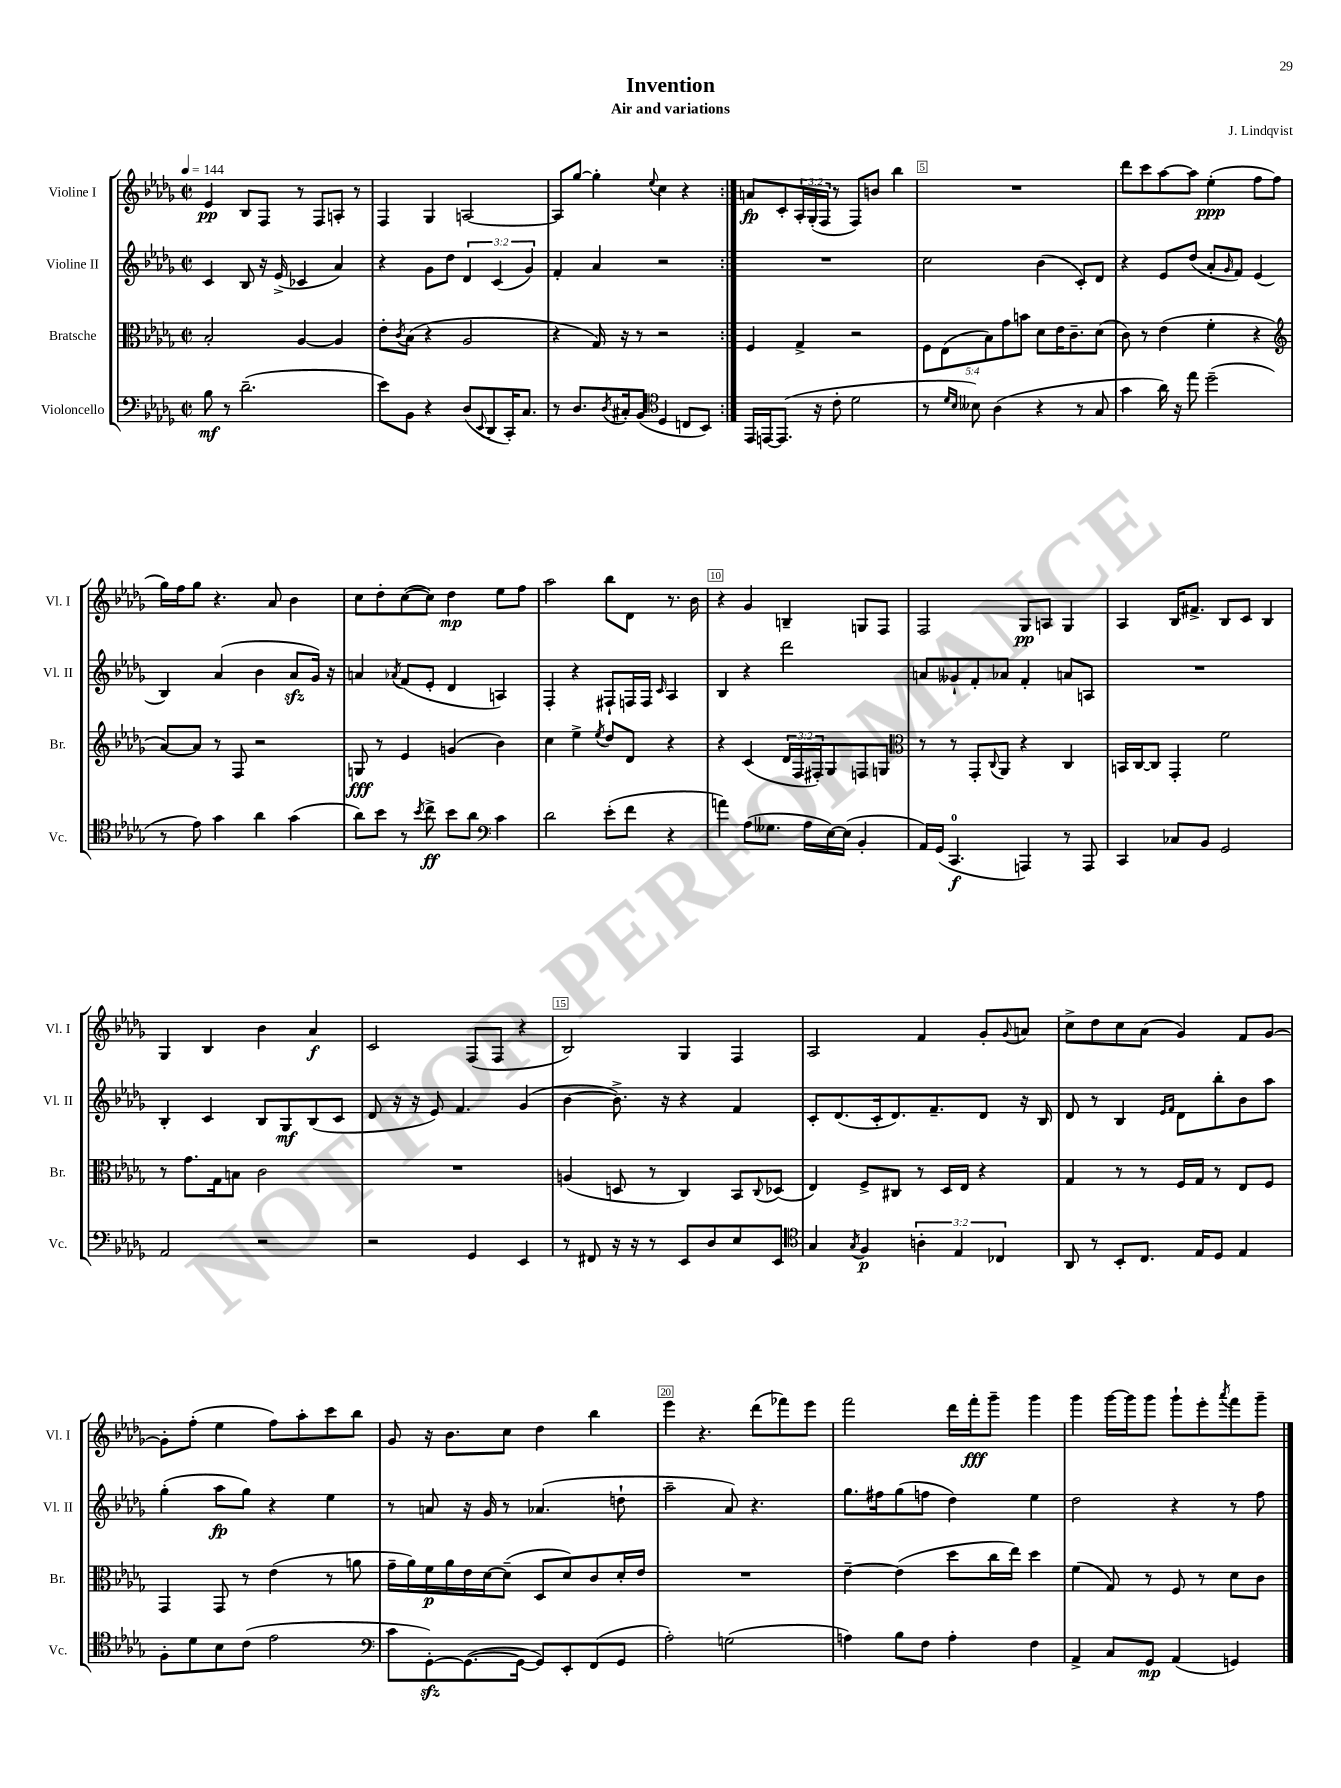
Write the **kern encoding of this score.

**kern	**kern	**kern	**kern
*staff4	*staff3	*staff2	*staff1
*clefF4	*clefC3	*clefG2	*clefG2
*k[b-e-a-d-g-]	*k[b-e-a-d-g-]	*k[b-e-a-d-g-]	*k[b-e-a-d-g-]
*M2/2	*M2/2	*M2/2	*M2/2
*met(c|)	*met(c|)	*met(c|)	*met(c|)
*MM144	*MM144	*MM144	*MM144
8B-\	2B-'/	4c/	4e-/
8r	.	.	.
(2.d-~\	.	8B-/	8B-/L
.	.	16r	8F/J
.	.	(16e-^/	.
.	[4A-/	4c-/	8r
.	.	.	8F/L
.	4A-/]	4a-/)	8A'/J
.	.	.	8r
=	=	=	=
8e-\L)	8e-'\L	4r	4F/
.	8qc/	.	.
8BB-\J	(8B-\J	.	.
4r	4r	8g-\L	4G-/
.	.	8dd-\J	.
(8D-/L	2A-/	6d-/	[2A/
8qqEE-/	.	.	.
8DD-/	.	.	.
.	.	(6c/	.
16CC'/K)	.	.	.
8.C/J	.	.	.
.	.	6g-/)	.
=	=	=	=
8r	4r	4f'/	8A/]L
8.D-/L	.	.	[8gg-/J
.	16G-/)	4a-/	4gg-'\]
8qD-/	.	.	.
16C#'/k	16r	.	.
(8BB-/J	8r	.	.
*clefC4	*	*	*
.	.	.	8qqee-/
4D-/	2r	2r	4cc\
8C/L	.	.	4r
8BB-/J)	.	.	.
=:|!	=:|!	=:|!	=:|!
16EE-/LL	4F/	1r	8a/L
[16EE/J	.	.	.
(8.EE/]J	.	.	8c'/
.	4G-^/	.	24A-'/L
.	.	.	(24G-'/
16r	.	.	.
.	.	.	24F/JJ
8c'\	.	.	8r
2d-\	2r	.	8F/L)
.	.	.	8b/J
.	.	.	4bb-\
=	=	=	=
8r	10F\L	2cc\	1r
.	(10E-\	.	.
16qqd-/LL	.	.	.
16qqB-/JJ	.	.	.
8B--\)	.	.	.
.	10B-\)	.	.
(4A-\	.	.	.
.	10g-\	.	.
.	10b\J	.	.
4r	8d-\L	(4b-\	.
.	16e-\K	.	.
.	8.c~\	.	.
8r	.	8c'/L)	.
8G-/	(8d-\J	8d-/J	.
=	=	=	=
4g-\	8c\)	4r	8ddd-\L
.	8r	.	8ccc\
16a-\)	(4e-\	8e-/L	[8aa-\
16r	.	.	.
8ee-\	.	(8dd-/J	8aa-\]J
(2dd-~\	4f'\	8a-'/L	(4ee-'\
.	.	16qqg-/	.
.	.	8f/J)	.
.	4r	(4e-/	8ff\L
.	.	.	8ff\J
=	=	=	=
*	*clefG2	*	*
8r	[8a-/L)	4B-/)	16gg-\LL)
.	.	.	16ff\J
8e-\)	8a-/]J	.	8gg-\J
4g-\	8r	(4a-/	4.r
.	8F/	.	.
4a-\	2r	4b-\	.
.	.	.	8a-/
(4g-\	.	8a-/L	4b-\
.	.	16g-/Jk)	.
.	.	16r	.
=	=	=	=
8a-\L)	8G/	4a/	8cc\L
8b-\J	8r	.	8dd-'\
.	.	8qa-/	.
8r	4e-/	(8f/L	([8cc\
8qb-/	.	.	.
8cc^\	.	8e-'/J	8cc\]J)
8b-\L	(4g/	4d-/	4dd-\
8a-\J	.	.	.
*clefF4	*	*	*
4c\	4b-\)	4A/)	8ee-\L
.	.	.	8ff\J
=	=	=	=
2d-\	4cc\	4F'/	2aa-\
.	4ee-^\	4r	.
.	8qee-/	.	.
(8e-'\L	8dd-/L	8F#`/L	8bb-\L
8f\J	8d-/J	16F/L	8d-\J
.	.	16F/JJ	.
.	.	16qqc/	.
4r	4r	4A-/	8.r
.	.	.	16b-\
=	=	=	=
4a\)	4r	4B-/	4r
(8A-\L	(4c/	4r	4g-/
8.G--\J	.	.	.
.	24d-/LL	2ddd-\	4B~/
.	24F/	.	.
16A-\LL	.	.	.
.	24F#'/J)	.	.
[16E-\)	8G-/	.	.
(16E-\]JJ	.	.	.
4BB-'/	8F/	.	8G/L
.	8G/J	.	8F/J
=	=	=	=
*	*clefC3	*	*
16AA-/LL)	8r	8a/L	2F/
(16GG-/JJ	.	.	.
4.CC/	8r	8g--`/	.
.	8GG-'/L	8f'/	.
.	8qqC/	.	.
.	8AA-/J	8a-/J	.
4AAA/)	4r	4f'/	8G-/L
.	.	.	8A/J
8r	4C/	8a/L	4G-/
8AAA/	.	8A/J	.
=	=	=	=
4CC/	16BB/LL	1r	4A-/
.	[16C/J	.	.
.	8C/]J	.	.
8C-/L	4GG-'/	.	16B-/LK
.	.	.	8.f#^/J
8BB-/J	.	.	.
2GG-/	2f\	.	8B-/L
.	.	.	8c/J
.	.	.	4B-/
=	=	=	=
2AA-/	8r	4B-'/	4G-/
.	8.g-\L	.	.
.	.	4c/	4B-/
.	16G-\k	.	.
.	8B\J	.	.
2r	2c\	8B-/L	4b-\
.	.	8G-/	.
.	.	(8B-/	4a-/
.	.	8c/J	.
=	=	=	=
2r	1r	8d-/	2c/
.	.	16r	.
.	.	16r	.
.	.	8e-/)	.
.	.	4.f/	.
4GG-/	.	.	(8F/L
.	.	.	8F/J
4EE-/	.	(4g-/	4r
=	=	=	=
8r	(4A/	[4b-\	2B-/)
8FF#/	.	.	.
16r	8D/	8.b-^\])	.
16r	.	.	.
8r	8r	.	.
.	.	16r	.
8EE-/L	4C/)	4r	4G-/
8D-/	.	.	.
8E-/	8BB-/L	4f/	4F/
.	8qqC/	.	.
8EE-/J	(8D-/J	.	.
=	=	=	=
*clefC4	*	*	*
4G-/	4E-/)	8c'/L	2A-/
.	.	(8.d-/	.
8qG-/	.	.	.
4F/	8F^/L	.	.
.	.	16c'/k	.
.	8C#/J	8.d-/)	.
6A'\	8r	.	4f/
.	.	8.f~/	.
.	16D-/LL	.	.
6E-/	.	.	.
.	16E-/JJ	.	.
.	4r	8d-/J	8g-'/L
6C-/	.	.	.
.	.	.	8qqg-/
.	.	16r	8a/J
.	.	16B-/	.
=	=	=	=
8AA-/	4G-/	8d-/	8cc^\L
8r	.	8r	8dd-\
8BB-'/L	8r	4B-/	8cc\
8.C/J	8r	.	(8a-\J
.	.	16qqe-/LL	.
.	.	16qqf/JJ	.
.	16F/LL	8d-\L	4g-/)
16E-/LK	16G-/JJ	.	.
8D-/J	8r	8bb-'\	.
4E-/	8E-/L	8b-\	8f/L
.	8F/J	8aa-\J	[8g-/J
=	=	=	=
8F'\L	4GG-/	(4gg-'\	8g-'\]L
8d-\	.	.	(8ff'\J
8B-\	8GG-/	8aa-\L	4ee-\
(8c\J	8r	8gg-\J)	.
2e-\	(4e-\	4r	8ff\L)
.	.	.	8aa-'\
.	8r	4ee-\	8ccc\
.	8a\	.	8bb-\J
=	=	=	=
*clefF4	*	*	*
8c\L	16g-~\LL	8r	8g-/
.	16a-\)	.	.
[8GG-'\)	16f\	8a/	16r
.	16a-\	.	8.b-\L
(8.GG-\_	16e-\	16r	.
.	[16d-\J	16g-/	.
.	(8d-~\]J	8r	8cc\J
16GG-\_Jk	.	.	.
8GG-/]L)	8D-/L	(4.a-/	4dd-\
8EE-'/	8d-/)	.	.
(8FF/	8c/	.	4bb-\
8GG-/J	16d-'/L	8dd`\	.
.	16e-/JJ	.	.
=	=	=	=
2A-'\)	1r	2aa-~\	4eee-\
.	.	.	4.r
(2G\	.	8a-/)	.
.	.	4.r	(8ddd-\L
.	.	.	8fff-\)
.	.	.	8eee-\J
=	=	=	=
4A\)	[4e-~\	8.gg-\L	2fff\
.	.	16ff#\k	.
8B-\L	(4e-\]	(8gg-\	.
8F\J	.	8ff\J	.
4A'\	8dd-\L	4dd-\)	16ddd-\LL
.	.	.	16fff'\J
.	16cc\L	.	8ggg-~\J
.	16ee-\JJ)	.	.
4F\	4dd-\	4ee-\	4ggg-\
=	=	=	=
4AA-^/	(4f\	2dd-\	4ggg-\
8C/L	8G-/)	.	[16ggg-\LL
.	.	.	16ggg-\]J
8GG-/J	8r	.	8ggg-\J
(4AA-/	8F/	4r	8ggg-`\L
.	8r	.	8eee-'\
.	.	.	8qaaa-/
4GG/)	8d-\L	8r	8fff\
.	8c\J	8ff\	8ggg-~\J
==	==	==	==
*-	*-	*-	*-
